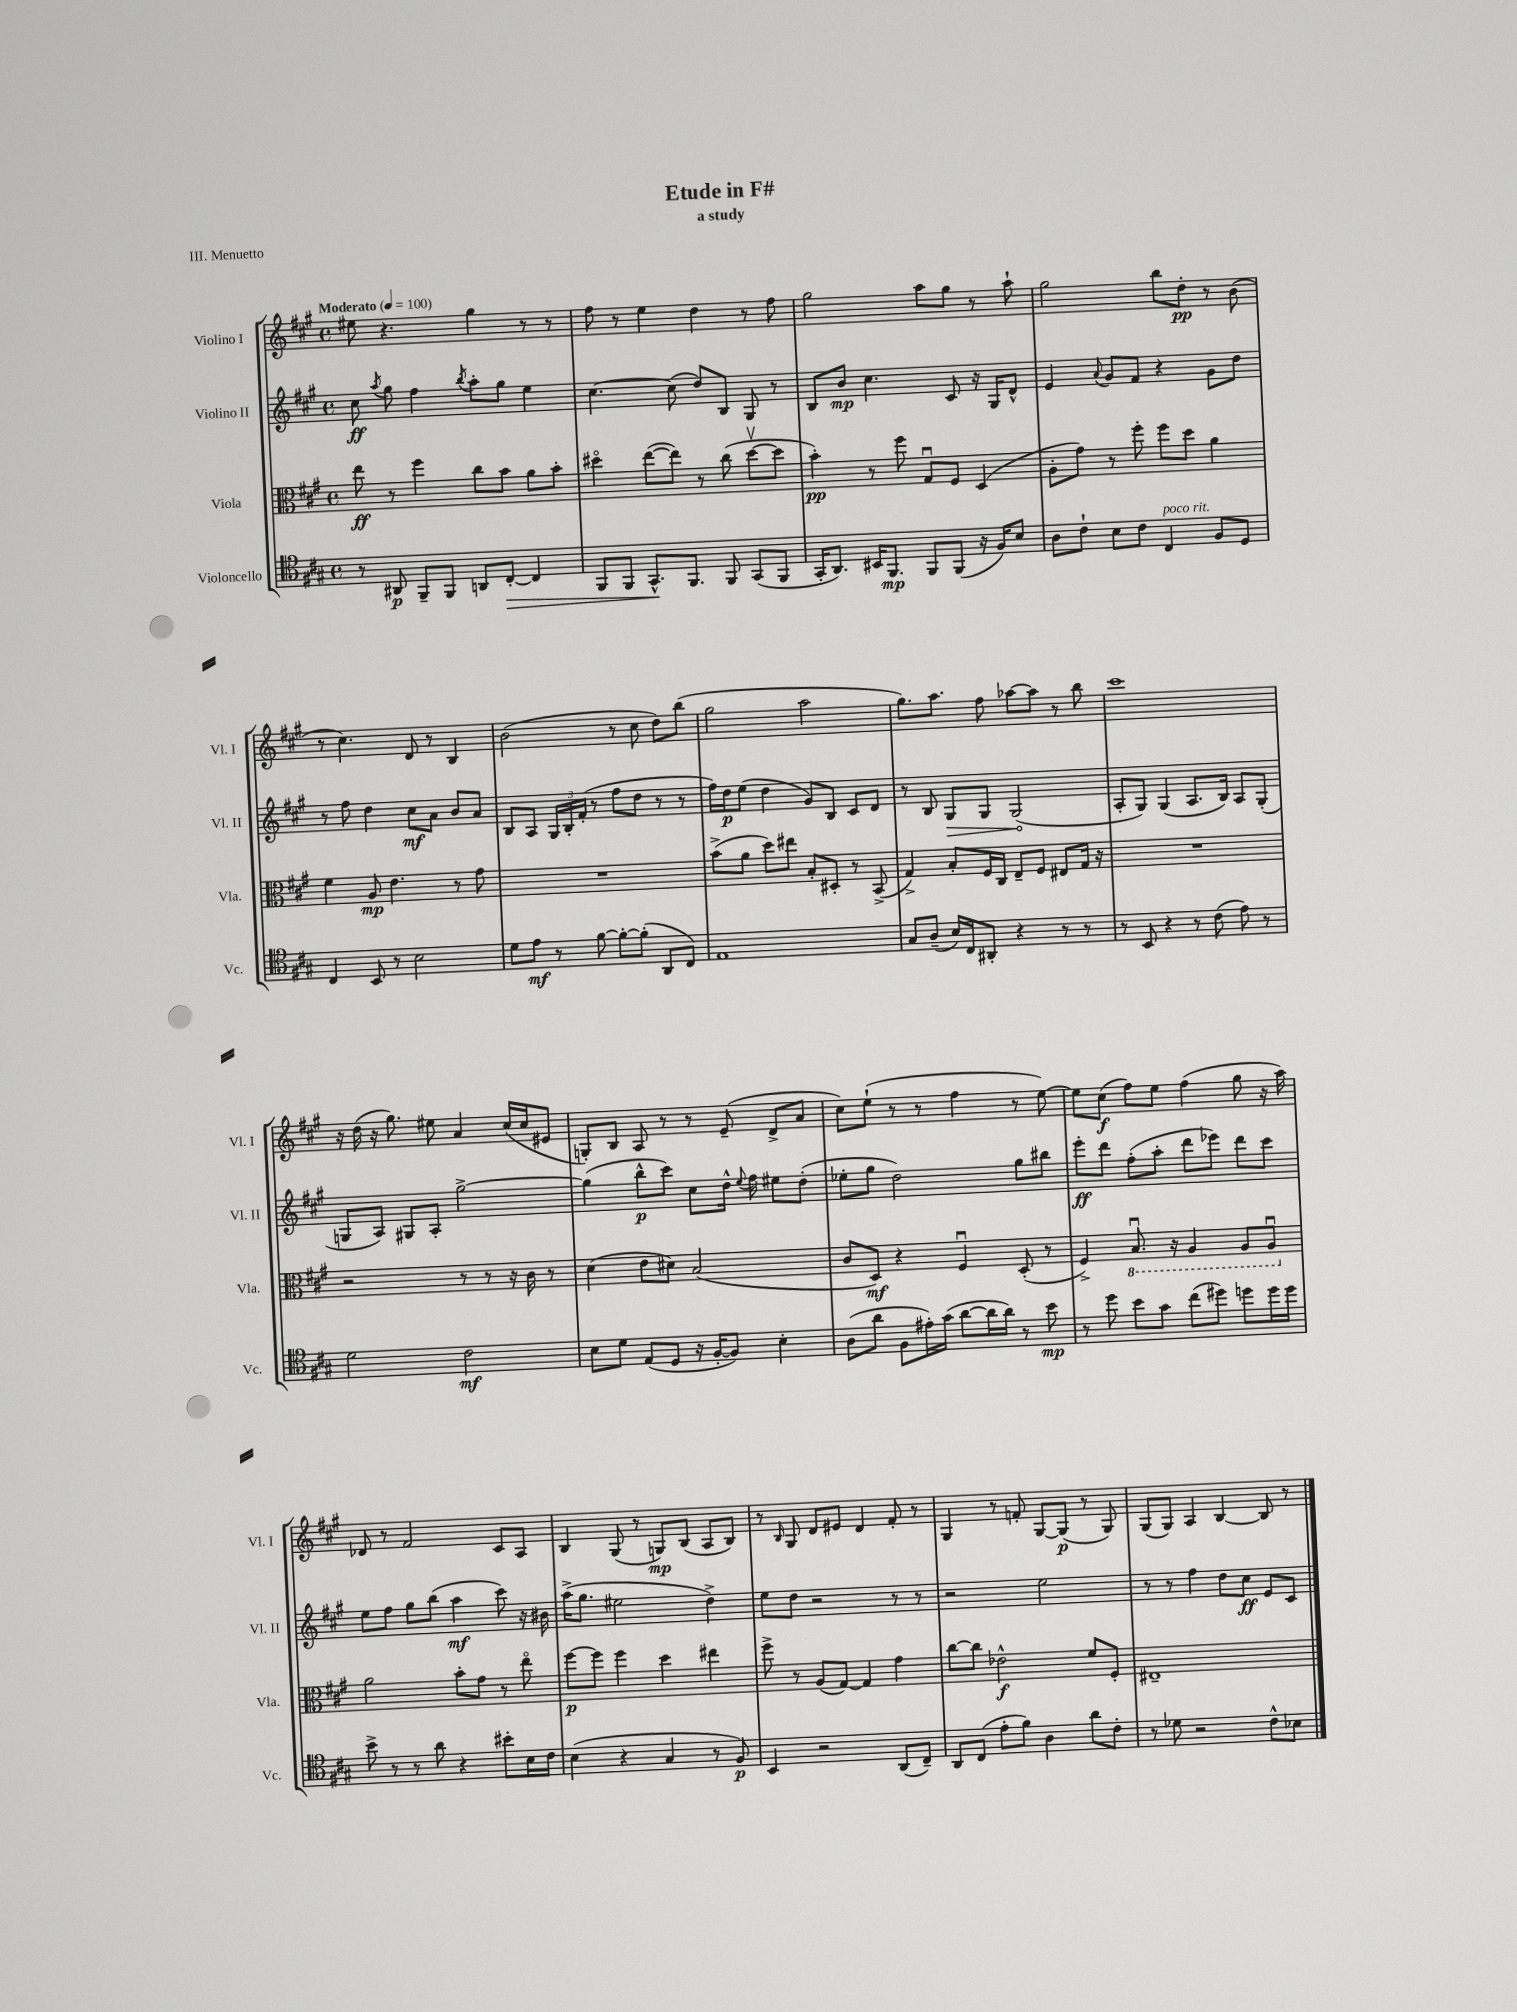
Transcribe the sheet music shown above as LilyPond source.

\header { title = "Etude in F#" subtitle = "a study" piece = "III. Menuetto" }
<<
\new StaffGroup <<
\new Staff = "s0" \with { instrumentName = "Violino I" shortInstrumentName = "Vl. I" } {
    \clef treble \key a \major \defaultTimeSignature \time 4/4 \tempo "Moderato" 4 = 100
    \autoBeamOff eis''8 r4. gis''4 r8 r8 |
    fis''8 r8 e''4 d''4 r8 fis''8 |
    gis''2 a''8[ gis''8] r8 a''8-! |
    gis''2 b''8[ d''8]-.\pp r8 b'8( |
    r8 cis''4.) d'8 r8 b4 |
    b'2( r8 cis''8 d''8[) b''8]( |
    gis''2 a''2 |
    gis''8.[) a''8.] fis''8 aes''8[~ aes''8] r8 b''8 |
    cis'''1 |
    r16 d''16( r16 gis''8.) eis''8 a'4 cis''16[( cis''16 eis'8] |
    g8[-.) b8] a8 r8 r8 e'8--( d'8[-> a'8] |
    cis''8[) e''8]-!( r8 r8 fis''4 r8 e''8~) |
    e''8[ cis''8]\f( fis''8[) e''8] fis''4( gis''8 r16 a''16) |
    des'8 r8 fis'2 cis'8[ a8] |
    b4 gis8( r8 g8[\mp) b8]( a8[ b8]) |
    r8 \grace { b16 } gis8 d'8[ eis'8] d'4 fis'8-. r8 |
    gis4 r8 f'8-. gis8[~ gis8]\p( r8 gis8) |
    gis8[( gis8]) a4 b4~ b8 r8 \bar "|." |
}
\new Staff = "s1" \with { instrumentName = "Violino II" shortInstrumentName = "Vl. II" } {
    \clef treble \key a \major \defaultTimeSignature \time 4/4
    \autoBeamOff cis''8\ff \acciaccatura { a''8 } gis''8 fis''4 \acciaccatura { b''8 } a''8[-. gis''8] e''4 |
    cis''4.~ cis''8( d''8[) b8] gis8 r8 |
    b8[ b'8]\mp cis''4. cis'8 r16 gis16[ d'8]-^ |
    e'4 \appoggiatura { a'8 } gis'8[ fis'8] r4 gis'8[ d''8] |
    r8 fis''8 d''4 cis''8[\mf a'8] b'8[ a'8] |
    b8[ a8] \tuplet 3/2 { gis16[ b16-. fis'16]-.( } r8 fis''8[ d''8] r8 r8 |
    fis''16[) d''16\p e''8]( d''4 gis'8[) b8] cis'8[ d'8] |
    r8 b8 \once \override Hairpin.circled-tip = ##t gis8[\> gis8] gis2\!( |
    a8[-. gis8]) gis4( a8.[ b16]) a8[ gis8]-.( |
    g8[ a8]) gis8[ a8]-. gis''2~-> |
    gis''4( b''8[-^\p cis'''8]) cis''8[ d''16]-^ \appoggiatura { e''8 } fis''16 eis''8[ d''8]-.( |
    ees''8[-. gis''8] d''2) gis''8[ bis''8] |
    e'''8[-.\ff d'''8] fis''8[-.( a''8]-. d'''8[ ees'''8]) d'''8[ cis'''8] |
    e''8[ fis''8] gis''8[ b''8]( a''4\mf cis'''8) r16 bis'16 |
    a''16[->( gis''8.] eis''2 d''4->) |
    e''8[ d''8] r2 r8 r8 |
    r2 e''2 |
    r8 r8 fis''4 d''8[ cis''8]\ff e'8[ cis'8] \bar "|." |
}
\new Staff = "s2" \with { instrumentName = "Viola" shortInstrumentName = "Vla." } {
    \clef alto \key a \major \defaultTimeSignature \time 4/4
    \autoBeamOff e''8\ff r8 fis''4 cis''8[ b'8] a'8[ b'8]-. |
    dis''4\flageolet e''8[~( e''8]) r8 cis''8( dis''8[~\upbow dis''8] |
    b'4-.\pp) r8 fis''8 gis8[\downbow fis8] d4( |
    a8[-. gis'8]) r8 fis''8-. fis''8[ d''8] a'4 |
    fis'4 a8\mp e'4. r8 gis'8 |
    R1 |
    b'8[->( a'8] d''8[) eis''8] b8[-. dis8]-. r8 b,8->( |
    gis4->) b8[-. fis16 cis16] e8[-- fis8] eis8[ gis16] r16 |
    R1 |
    r2 r8 r8 r16 cis'16 r8 |
    d'4( e'8[ dis'8]) b2( |
    cis'8[ d8]\mf) r4 fis4\downbow d8-.( r8 |
    fis4->) \ottava #-1 b,8.\downbow r16 a,4 a,8[ a,8]\downbow \ottava #0 |
    a'2 b'8[-. gis'8] r8 e''8\flageolet |
    fis''8[~\p fis''8] fis''4 d''4 eis''4 |
    fis''8-> r8 a8[( gis8]~) gis4 gis'4 |
    cis''8[~ cis''8] ees'2-^\f fis'8[ fis8]-. |
    eis1-- \bar "|." |
}
\new Staff = "s3" \with { instrumentName = "Violoncello" shortInstrumentName = "Vc." } {
    \clef tenor \key a \major \defaultTimeSignature \time 4/4
    \autoBeamOff r8 ais,8\p fis,8[-- fis,8] a,8[ cis8]~-.\> cis4 |
    fis,8[ fis,8] gis,8.[-^\! fis,8.] fis,8 gis,8[( fis,8] |
    gis,16[-. a,8.]) bis,16[ fis,8.]\mp fis,8[ fis,8]( r16 fis16[) b8] |
    a8[ cis'8]-! b8[ cis'8] cis4^\markup { \italic "poco rit." } fis8[ d8] |
    cis4 b,8 r8 b2 |
    d'8[ e'8]\mf r8 fis'8~ fis'8[~-. fis'8]-.( a,8[ cis8]) |
    e1 |
    gis8[ a8]--( b16[) cis16 ais,8]-. r4 r8 r8 |
    r8 b,8 r4 r8 cis'8( e'8) r8 |
    d'2 cis'2\mf |
    b8[ d'8] e8[( d8] r16 fis16[~-. fis8]) b4-. |
    a8[( a'8] fis8[ eis'16-.) gis'16]( a'8[~ a'16 a'16]) r8 b'8\mp |
    r8 d''8 b'8[ gis'8] cis''8[( dis''8]) d''8[ d''16 d''16] |
    b'8-> r8 r8 a'8 r4 bis'8[-. b16 cis'16] |
    b4( r4 gis4 r8 fis8\p) |
    b,4 r2 a,8[( cis8]--) |
    a,8[ cis8]( e'8[-. fis'8]) a4 a'8[ cis'8]-. |
    r8 des'8 r2 cis'8[-^ bes8] \bar "|." |
}
>>
>>
\layout { \context { \Score \remove "Bar_number_engraver" } }
